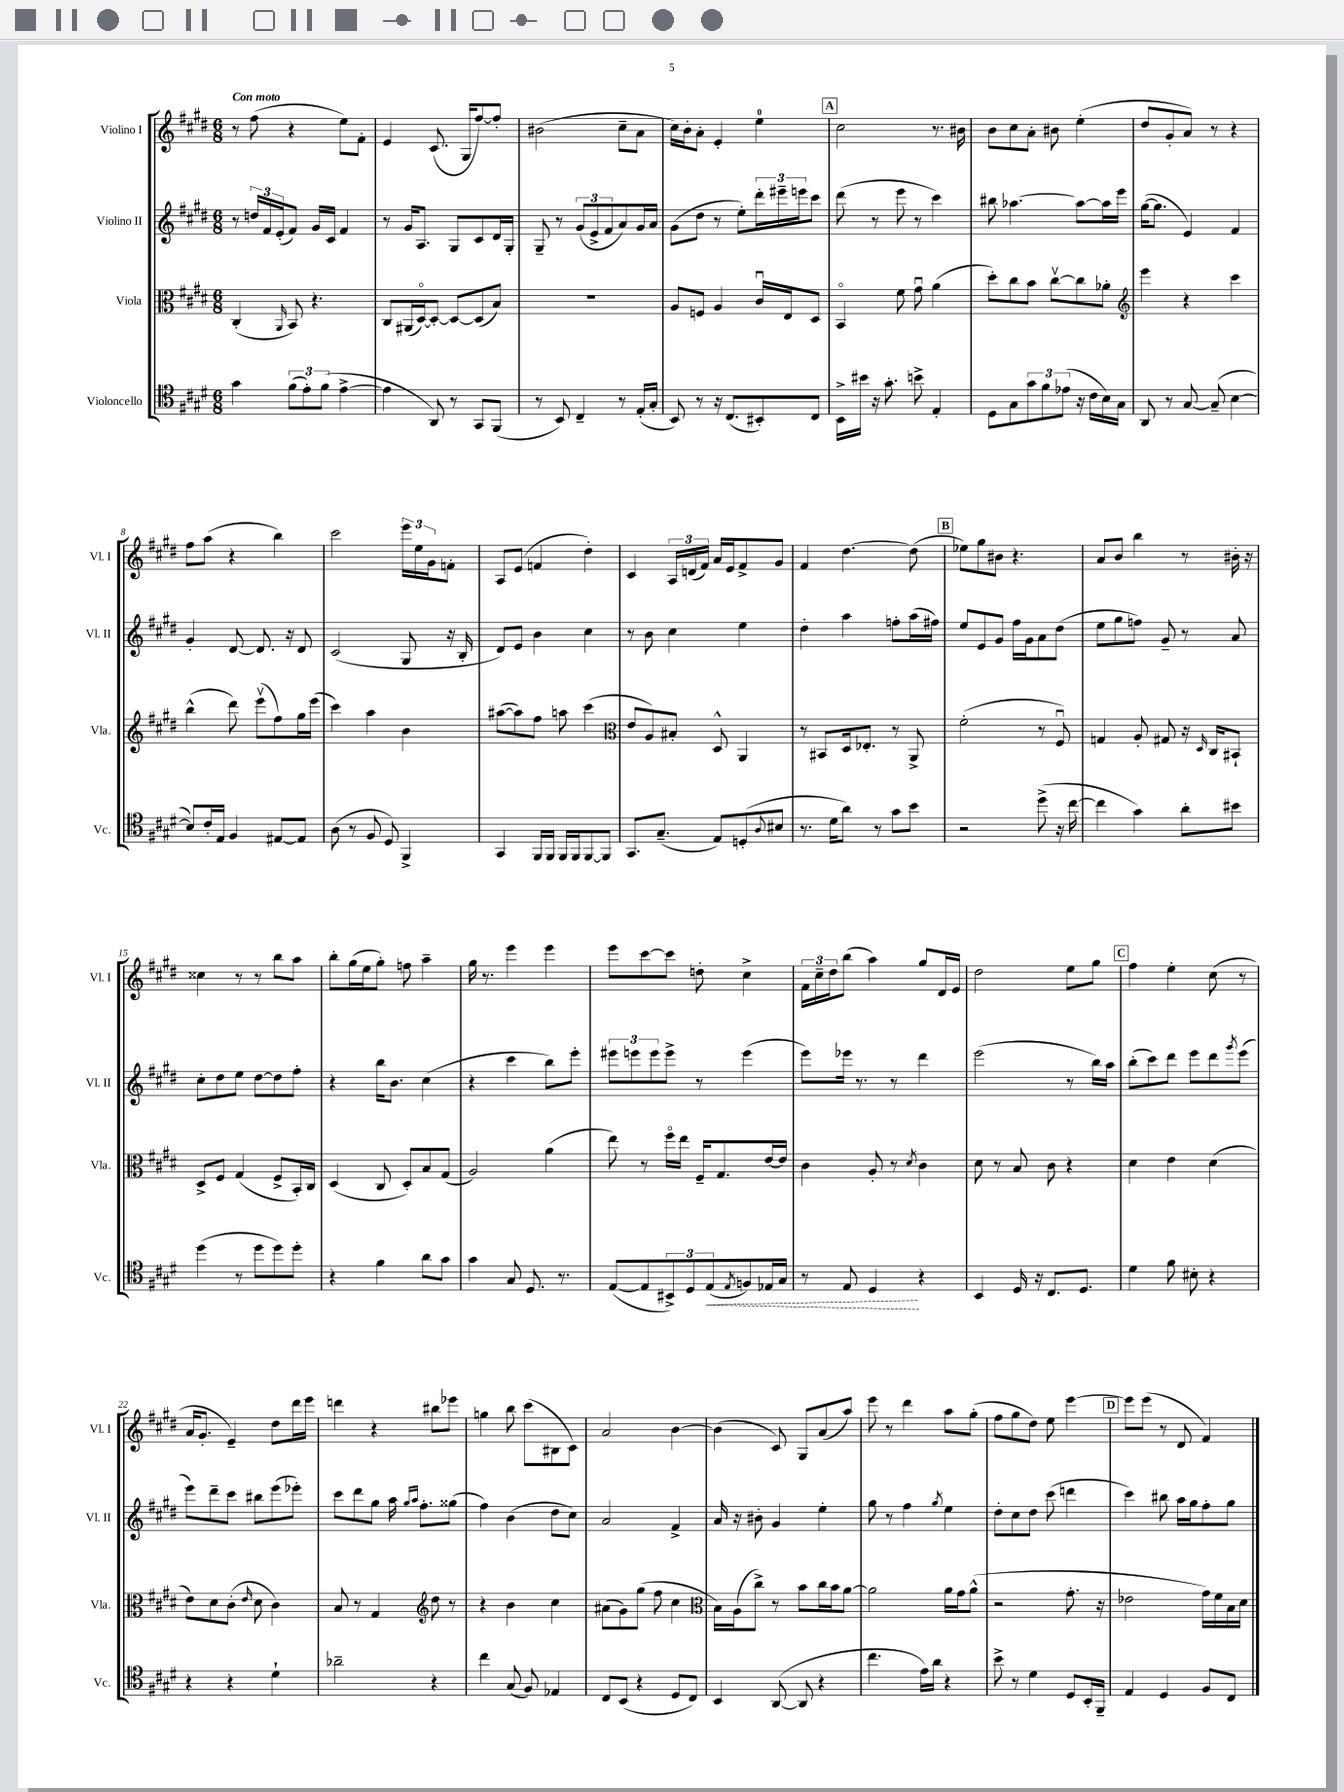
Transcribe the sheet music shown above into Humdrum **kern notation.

**kern	**dynam	**kern	**kern	**kern
*part4	*part4	*part3	*part2	*part1
*staff4	*staff4	*staff3	*staff2	*staff1
*I"Violoncello	*	*I"Viola	*I"Violino II	*I"Violino I
*I'Vc.	*	*I'Vla.	*I'Vl. II	*I'Vl. I
*clefC4	*	*clefC3	*clefG2	*clefG2
*k[f#c#g#d#]	*	*k[f#c#g#d#]	*k[f#c#g#d#]	*k[f#c#g#d#]
*M6/8	*	*M6/8	*M6/8	*M6/8
=1	=1	=1	=1	=1
!	!	!	!	!LO:TX:a:B:t=Con moto
4g#\	.	(4C#'/	8r	8r
.	.	.	24ddn/LL	(8ff#\
.	.	.	24f#/	.
.	.	.	(24e'/J	.
.	.	16qqAA/	.	.
(12f#\L	.	8BB/)	8f#/J)	4r
12e'\)	.	.	.	.
.	.	4.r	16g#/LL	.
(12f#\J	.	.	.	.
.	.	.	16c#/JJ	.
[4e^\	.	.	4f#/	8ee\L)
.	.	.	.	8f#'\J
=2	=2	=2	=2	=2
4e\]	.	8C#/L	8r	4e/
.	.	(16AA#X/L	16g#/KL	.
.	.	[16D#/J)	8.A/J	.
8AA/)	.	8D#'/J_	.	(8.c#/
8r	.	8D#/L_	8G#/L	.
.	.	.	.	16G#/KL
8GG#/L	.	(8D#/]	8c#/	[8ff#/)
(8FF#/J	.	8B/J)	16d#/L	8ff#'/J]
.	.	.	16G#'/JJ	.
=3	=3	=3	=3	=3
8r	.	2.r	8G#~/	(2b#X\
8BB/)	.	.	8r	.
4C#~/	.	.	(12g#/L	.
.	.	.	12e^/	.
.	.	.	12f#/	.
8r	.	.	8a/)	8cc#~\L
(16E'/LL	.	.	16g#/L	8a\J
16G#'/JJ	.	.	16a/JJ	.
=4	=4	=4	=4	=4
8BB/)	.	8A/L	(8g#\L	16cc#\LL)
.	.	.	.	16b'\J
8r	.	8Fn/J	8dd#\J	8a'\J
16r	.	4A/	8r	4e'/
(8.C#/L	.	.	.	.
.	.	.	8ee'\L)	.
8BB#X'/)	.	16c#u/LL	24ddd#'\L	4ee\
.	.	.	24eee#X~\	.
.	.	16E/J	.	.
.	.	.	24eeen\J	.
8C#/J	.	8D#/J	8ccc#\J	.
!!LO:REH:place=s1:t=A
=5	=5	=5	=5	=5
16BB^\LL	.	4BB/	(8ddd#\	2cc#\
16b#X\JJ	.	.	.	.
16r	.	.	8r	.
8.g#'\	.	.	.	.
.	.	8f#\	8eee\	.
8bn^\	.	8g#u\	8r	.
4E'/	.	(4a\	4ccc#\)	8.r
.	.	.	.	16b#X\
=6	=6	=6	=6	=6
8D#\L	.	8dd#'\L)	8bb#X\	8b\L
8G#\	.	8cc#\	[4.aa-X\	8cc#\
12g#\	.	8b\J	.	8a'\J
12f#\	.	.	.	.
.	.	[8cc#v\L	.	8b#X\
(12e-X\J	.	.	.	.
16r	.	8cc#\]	8aa-\L_	(4ee'\
16c#\LL	.	.	.	.
16B\)	.	8a-X'\J	16aa-\L]	.
16G#\JJ	.	.	16eee\JJ	.
=7	=7	=7	=7	=7
*	*	*clefG2	*	*
8AA/	.	4eee\	([16gg#\KL	8dd#/L
.	.	.	8.gg#\J]	.
8r	.	.	.	8g#'/
[8G#/	.	4r	4e/)	8a/J)
(8G#~/]	.	.	.	8r
[4B\	.	4ccc#\	4f#/	4r
!!LO:LB:g=z
=8	=8	=8	=8	=8
8B/L])	.	(4bb^^\	4g#'/	8ff#\L
16c#'/L	.	.	.	(8aa\J
16E/JJ	.	.	.	.
4F#/	.	8ddd#\)	[8d#/	4r
.	.	(8eeev\L	8.d#/]	.
[8E#X/L	.	8ff#\)	.	4bb\)
.	.	.	16r	.
8E#/J]	.	16gg#\L	8d#/	.
.	.	(16eee\JJ	.	.
=9	=9	=9	=9	=9
(8A\	.	4ccc#\)	(2c#/	2ccc#\
8r	.	.	.	.
8F#/	.	4aa\	.	.
8D#/)	.	.	.	.
4FF#^/	.	4b\	8G#/	24eee\LL
.	.	.	.	24ee\
.	.	.	.	24g#\J
.	.	.	16r	8fn'\J
.	.	.	16B'/	.
=10	=10	=10	=10	=10
4GG#/	.	([8aa#X\L	8d#/L)	8A/L
.	.	8aa#\])	8e/J	(8e/J
16FF#/LL	.	8ff#\J	4b\	4fn/
16FF#/JJ	.	.	.	.
16FF#/LL	.	8aan\	.	.
16FF#/J	.	.	.	.
[8FF#/	.	(4ccc#\	4cc#\	4dd#'\)
8FF#/J]	.	.	.	.
=11	=11	=11	=11	=11
*	*	*clefC3	*	*
8.GG#/L	.	8e/L	8r	4c#/
.	.	8A/)	8b\	.
(8.G#~/J	.	.	.	.
.	.	8B#X'/J	4cc#\	24A/LL
.	.	.	.	(24dn/
.	.	.	.	24f#/JJ)
8E/L)	.	8D#^^/	.	16a/LL
.	.	.	.	16e/J
(8Dn'/	.	4AA/	4ee\	8f#^/
8qqA/	.	.	.	.
8B#X/J	.	.	.	8g#/J
=12	=12	=12	=12	=12
8.r	.	8r	4dd#'\	4f#/
.	.	8BB#X/L	.	.
16d#\KL	.	.	.	.
8a\J)	.	16D#/k	4aa\	[4.dd#\
.	.	8.E-X'/J	.	.
8r	.	.	.	.
8g#\L	.	8r	8ffn'\L	.
8b\J	.	8AA^/	(16aa\L	(8dd#\]
.	.	.	16ff#X\JJ)	.
!!LO:REH:place=s1:t=B
=13	=13	=13	=13	=13
2r	.	(2f#'\	8ee/L	8ee-X\L)
.	.	.	8e/	8gg#\
.	.	.	8g#/J	8b#X\J
.	.	.	16ff#\LL	4.r
.	.	.	16g#\J	.
(8dd#^\	.	8r	8a\	.
16r	.	8F#u/)	(8dd#\J	.
[16cc#\	.	.	.	.
=14	=14	=14	=14	=14
4cc#\]	.	4Gn/	8ee\L	8a/L
.	.	.	8gg#\	8b/J
4g#\)	.	8A'/	8ffn\J)	4bb\
.	.	8G#X/	8g#~/	.
8a'\L	.	16r	8r	8r
.	.	16qqD#/	.	.
.	.	16C#/KL	.	.
8b#X\J	.	8BB#X`/J	8a/	16b#X'\
.	.	.	.	16r
!!LO:LB:g=z
=15	=15	=15	=15	=15
(4dd#\	.	8D#^/L	8cc#'\L	4cc##X\
.	.	8F#/J	8dd#\	.
8r	.	(4G#/	8ee\J	8r
8dd#\L	.	.	[8dd#\L	8r
8dd#\)	.	8F#^/L	8dd#\]	8bb\L
8dd#'\J	.	16BB'/L)	8ff#'\J	8aa\J
.	.	16C#/JJ	.	.
=16	=16	=16	=16	=16
4r	.	(4D#/	4r	8bb'\L
.	.	.	.	(16gg#\L
.	.	.	.	16ee\J
4f#\	.	8C#/	16bb\KL	8gg#'\J)
.	.	.	8.b\J	.
.	.	8D#'/L)	.	8ffn\
8a\L	.	8B/	(4cc#\	4aa~\
8g#\J	.	(8G#/J	.	.
=17	=17	=17	=17	=17
4g#\	.	2A/)	4r	16gg#\
.	.	.	.	8.r
8G#/	.	.	4ccc#\	4eee\
8.D#/	.	.	.	.
.	.	(4a\	8bb\L)	4eee\
8.r	.	.	.	.
.	.	.	8eee'\J	.
=18	=18	=18	=18	=18
([8E/L	.	8ee\)	12eee#X\L	8eee\L
.	.	.	12eeen\	.
8E/]	.	8r	.	[8ccc#\
.	.	.	12eee\	.
12BB#X^/)	.	16ff#\LL	8eee^\J	8ccc#\J]
.	.	16ee\JJ	.	.
12D#/	.	.	.	.
.	.	16F#~/KL	8r	8ddn'\
!	!LO:HP:b	!	!	!
(12E/	<	.	.	.
.	.	8.G#/	.	.
8qE/	.	.	.	.
8Fn/)	.	.	(4eee\	4cc#^\
16E-X/L	.	[16e/L	.	.
16G#/JJ	.	16e/JJ]	.	.
=19	=19	=19	=19	=19
8r	.	4c#\	8eee\L)	24f#\LL
.	.	.	.	24cc#~\
.	.	.	.	24dd#\J
8E/	.	.	16eee-X\Jk	(8bb\J
.	.	.	8.r	.
4D#/	.	8A'/	.	4aa\)
.	.	8r	8r	.
.	.	8qd#/	.	.
4r	[	4c#\	4ddd#\	8gg#/L
.	.	.	.	16d#/L
.	.	.	.	16e/JJ
=20	=20	=20	=20	=20
4BB/	.	8d#\	(2eee\	2dd#\
.	.	8r	.	.
16D#/	.	8B/	.	.
16r	.	.	.	.
8.C#/L	.	8c#\	.	.
.	.	4r	8r	8ee\L
8.D#/J	.	.	.	.
.	.	.	16bb\LL)	8gg#\J
.	.	.	16aa\JJ	.
!!LO:REH:place=s1:t=C
=21	=21	=21	=21	=21
4d#\	.	4d#\	(8bb'\L	4ff#\
.	.	.	8ccc#\)	.
8f#\	.	4e\	8ddd#\J	4ee'\
8B#X'\	.	.	8eee\L	.
4r	.	(4d#\	8ddd#\	(8cc#\
.	.	.	8qggg#/	.
.	.	.	(8eee\J	8r
!!LO:LB:g=z
=22	=22	=22	=22	=22
4r	.	8e\L)	8eee\L)	16a/KL
.	.	.	.	8.g#'/J
.	.	8d#\	8ddd#~\	.
4r	.	(8c#'\J	8ccc#\J	4e~/)
.	.	16qqe/	.	.
.	.	8d#\	8bb#X\L	.
4d#`\	.	4c#\)	(8eee\	8dd#\L
.	.	.	8eee-X'\J)	16ddd#\L
.	.	.	.	16eee\JJ
=23	=23	=23	=23	=23
2a-X~\	.	8B/	8ccc#\L	4dddn\
.	.	8r	8ddd#\	.
.	.	4G#/	8gg#\J	4r
.	.	.	16aa\	.
.	.	.	16qqgg#/LL	.
.	.	.	16qqaa/JJ	.
.	.	.	8.ff#'\L	.
*	*	*clefG2	*	*
4r	.	8dd#\	.	8bb#X\L
.	.	8r	(8gg##X\J	8eee-X\J
=24	=24	=24	=24	=24
4cc#\	.	4r	4ff#\)	4ggn\
(8G#/	.	4b\	(4b\	8bb\
8F#/)	.	.	.	(8ccc#\L
4E-X/	.	4cc#\	8dd#\L	8B#X\
.	.	.	8cc#\J)	8c#\J)
=25	=25	=25	=25	=25
8C#/L	.	(8a#X\L	2a/	2a/
(8BB/J	.	8g#\)	.	.
4r	.	(8gg#\J	.	.
.	.	8ff#\	.	.
8D#/L	.	4cc#\	4f#^/	[4b\
8C#/J)	.	.	.	.
=26	=26	=26	=26	=26
*	*	*clefC3	*	*
4BB/	.	16B\LL)	16a/	(4b\]
.	.	(16A\J	16r	.
.	.	8cc#^\J)	8b#X'\	.
([8AA/	.	8r	4g#/	8c#/)
8AA/]	.	8b\L	.	8G#/L
4r	.	16cc#\L	4ee'\	(8a/
.	.	16b\J	.	.
.	.	[8a\J	.	8aa/J)
=27	=27	=27	=27	=27
4.cc#\	.	2a\]	8gg#\	8eee\
.	.	.	8r	8r
.	.	.	4ff#\	4ddd#\
16e\LL)	.	.	.	.
16a\JJ	.	.	.	.
.	.	.	8qgg#/	.
4r	.	16a\LL	4ee\	8aa\L
.	.	16g#\J	.	.
.	.	(8a^^\J	.	(8gg#'\J
=28	=28	=28	=28	=28
8b^\	.	2r	8dd#'\L	8ff#\L
8r	.	.	8cc#\	8gg#\
4d#\	.	.	8dd#\J	8dd#\J)
.	.	.	(8ccc#\	8ee\
8D#/L	.	8.g#'\	4dddn\	[4eee\
16BB'/L	.	.	.	.
16FF#~/JJ	.	16r	.	.
!!LO:REH:place=s1:t=D
=29	=29	=29	=29	=29
4E/	.	2e-X\	4ccc#\)	8eee\L]
.	.	.	.	(8eee\J
4D#/	.	.	8bb#X\	8r
.	.	.	16aa\LL	8d#/
.	.	.	16gg#\J	.
8F#/L	.	16g#\LL)	8ff#'\	4f#/)
.	.	16f#\	.	.
8C#/J	.	16B\	8gg#\J	.
.	.	16d#\JJ	.	.
==	==	==	==	==
*-	*-	*-	*-	*-
